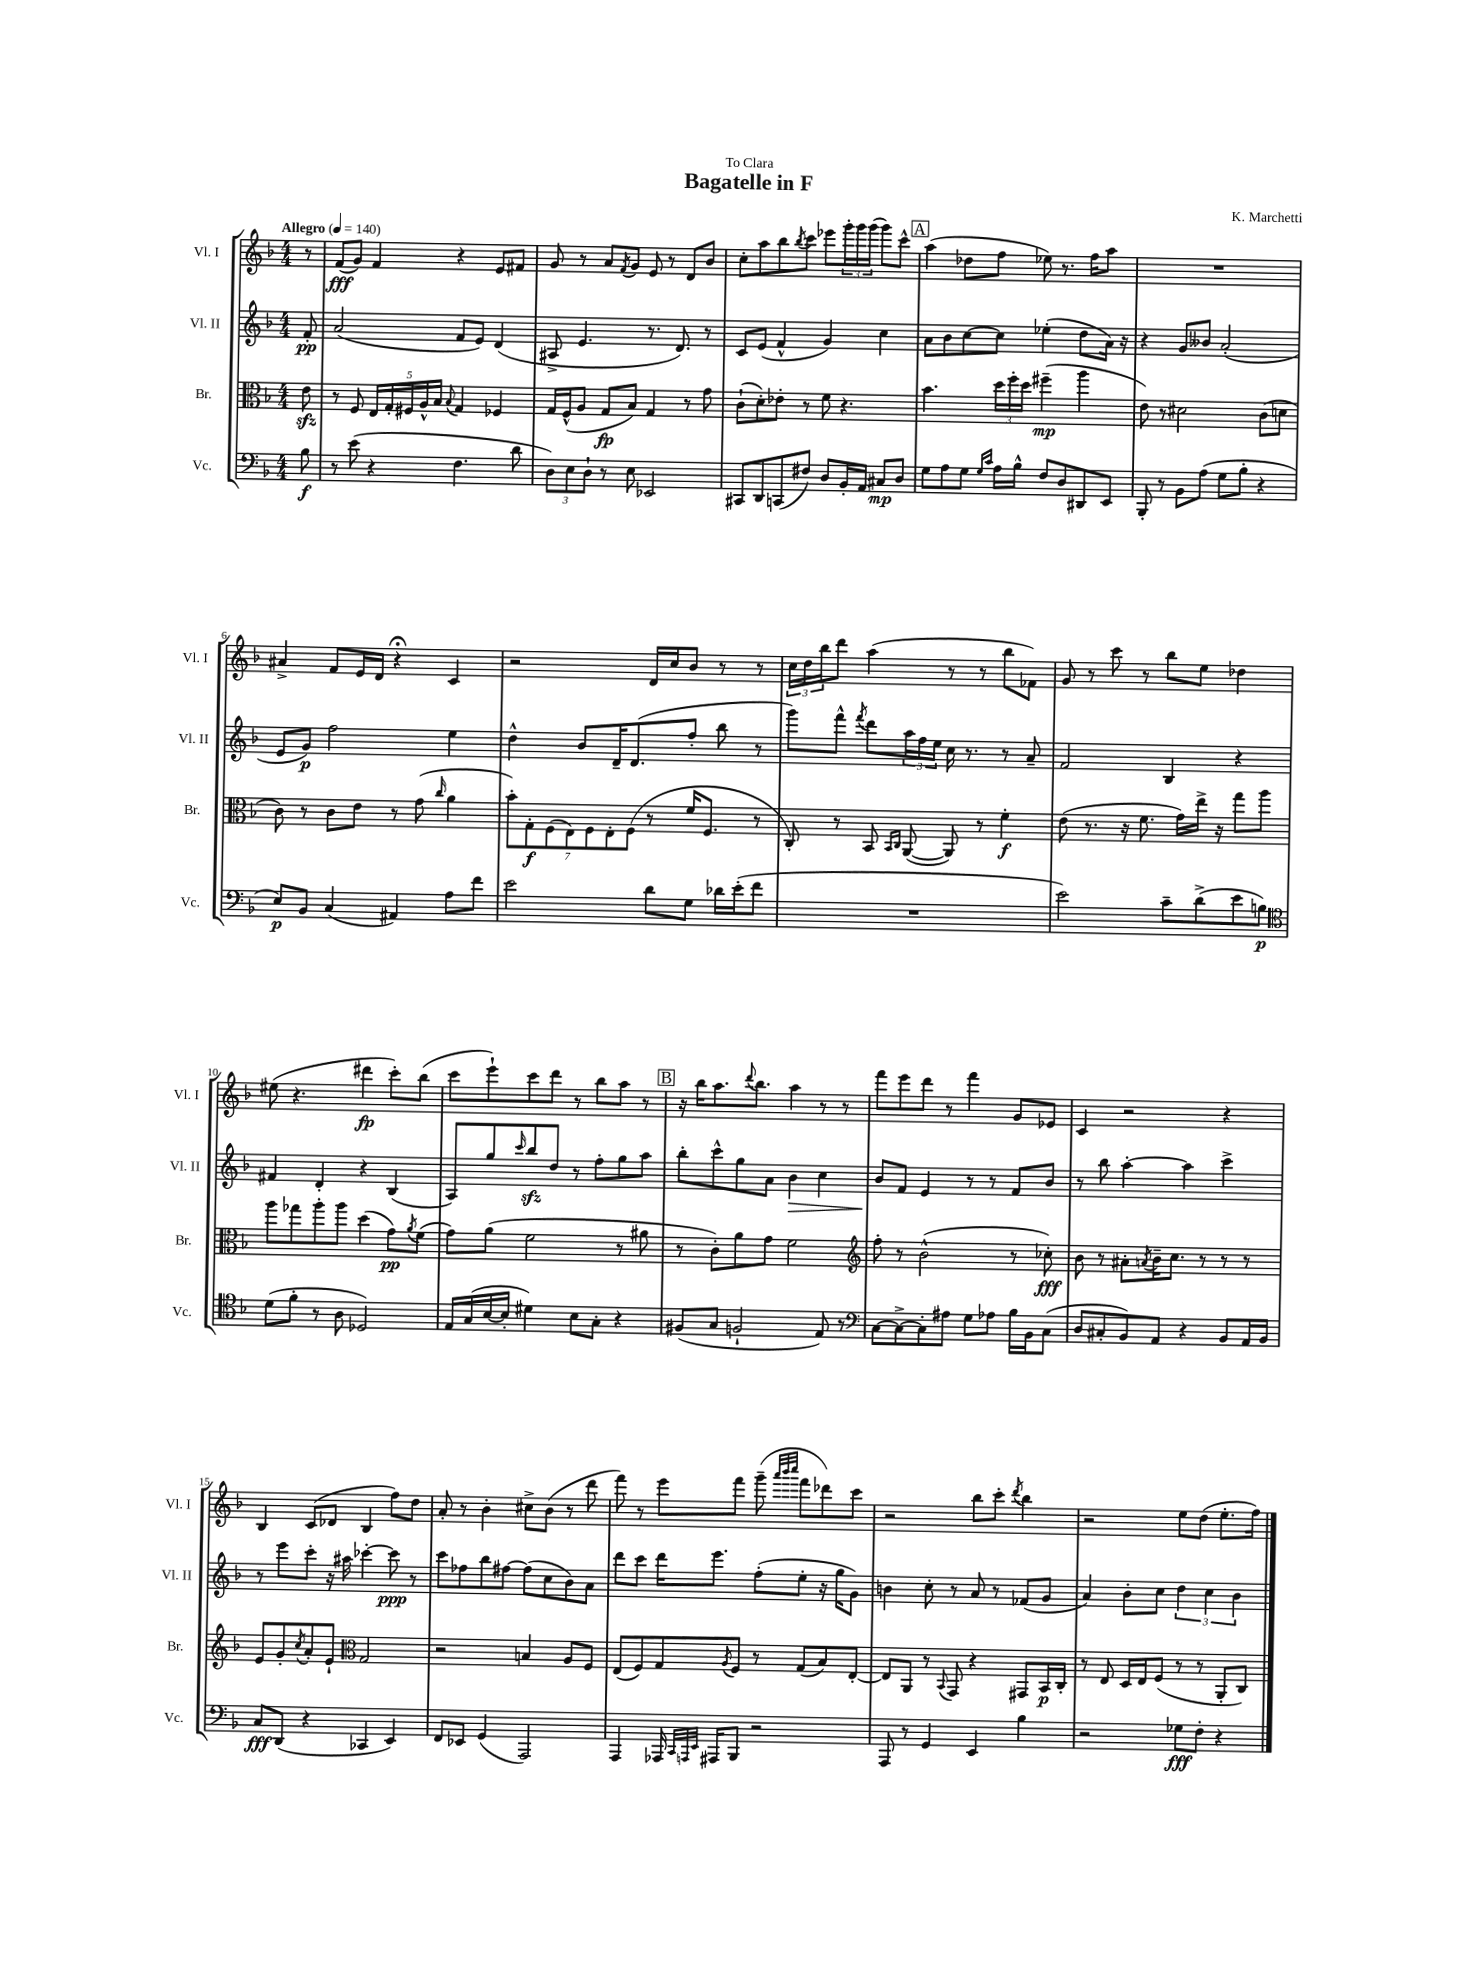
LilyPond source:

\header { title = "Bagatelle in F" composer = "K. Marchetti" dedication = "To Clara" }
<<
\new StaffGroup <<
\new Staff = "s0" \with { instrumentName = "Vl. I" shortInstrumentName = "Vl. I" } {
    \clef treble \key f \major \numericTimeSignature \time 4/4 \partial 8 \tempo "Allegro" 4 = 140
    r8 |
    f'8\fff( g'8) f'4 r4 e'8 fis'8 |
    g'8 r8 a'8 \acciaccatura { f'8 } g'8 e'8 r8 d'8 bes'8 |
    c''8-. a''8 bes''8 \acciaccatura { bes''8 } c'''8 ees'''8 \tuplet 3/2 { g'''16-. g'''16 g'''16( } g'''8) c'''8-^ |
    \mark \markup { \box "A" } a''4( des''8 f''8 ees''8) r8. f''16 a''8 |
    R1 |
    ais'4-> f'8 e'16 d'16 r4\fermata c'4 |
    r2 d'16 c''16 bes'8 r8 r8 |
    \tuplet 3/2 { c''16 d''16 bes''16 } d'''8 a''4( r8 r8 bes''8 fes'8) |
    g'8 r8 c'''8 r8 bes''8 e''8 des''4 |
    eis''8( r4. dis'''4\fp c'''8-.) bes''8( |
    c'''8 e'''8-!) c'''8 d'''8 r8 bes''8 a''8 r8 |
    \mark \markup { \box "B" } r16 bes''16 a''8. \appoggiatura { d'''8 } bes''8. a''4 r8 r8 |
    f'''8 e'''8 d'''8 r8 f'''4 g'8 ees'8 |
    c'4 r2 r4 |
    bes4 c'8( des'8 bes4 f''8) d''8 |
    a'8-. r8 bes'4-. cis''8-> bes'8( r8 d'''8 |
    f'''8) r8 e'''8 f'''8 g'''8--( \grace { a'''32 bes'''32 c''''32 } f'''8 des'''8) c'''8 |
    r2 bes''8 c'''8-. \acciaccatura { d'''8 } bes''4 |
    r2 e''8 d''8( e''8.-. f''16) \bar "|." |
}
\new Staff = "s1" \with { instrumentName = "Vl. II" shortInstrumentName = "Vl. II" } {
    \clef treble \key f \major \numericTimeSignature \time 4/4 \partial 8
    f'8-.\pp |
    a'2( f'8 e'8) d'4( |
    ais8-> e'4. r8. d'8.) r8 |
    c'8 e'8( f'4-^ g'4) c''4 |
    \mark \markup { \box "A" } a'8 bes'8 c''8~ c''8 ees''4-.( d''8 a'16) r16 |
    r4 g'8 beses'8 a'2-.( |
    e'8 g'8\p) f''2 e''4 |
    d''4-^ bes'8 d'16-- d'8.( f''8-. bes''8 r8 |
    g'''8) f'''8-^ \acciaccatura { f'''8 } d'''8 \tuplet 3/2 { a''16 f''16 e''16 } c''16 r8. r8 a'8-- |
    f'2 bes4 r4 |
    fis'4 d'4-. r4 bes4( |
    a8) g''8 \grace { c'''16 } bes''8\sfz d''8 r8 f''8-. g''8 a''8 |
    \mark \markup { \box "B" } bes''8-. c'''8-^ g''8 a'8 bes'4\> c''4 |
    bes'8\! f'8 e'4 r8 r8 f'8 bes'8 |
    r8 bes''8 a''4~-. a''4 c'''4-> |
    r8 e'''8 c'''8-. r16 ais''16 ces'''4~-. ces'''8\ppp r8 |
    c'''8 fes''8 bes''8 fis''8~ fis''8( c''8 bes'8) a'8 |
    d'''8 c'''8 d'''16 e'''8. f''8-.( e''8-. r16 g''16 g'8) |
    b'4 c''8-. r8 a'8 r8 fes'8( g'8 |
    a'4) bes'8-. c''8 \tuplet 3/2 { d''4 c''4 bes'4 } \bar "|." |
}
\new Staff = "s2" \with { instrumentName = "Br." shortInstrumentName = "Br." } {
    \clef alto \key f \major \numericTimeSignature \time 4/4 \partial 8
    e'8\sfz |
    r8 f8 \tuplet 5/4 { e16 g16-. fis16 a16-^ bes16 } \appoggiatura { bes8 } g4 fes4 |
    g16 f16-^( a8 g8\fp bes8) g4 r8 g'8 |
    c'8-!( d'8-.) ees'8-. r8 f'8 r4. |
    \mark \markup { \box "A" } bes'4. \tuplet 3/2 { d''16 f''16-. d''16 } fis''4--\mp( a''4 |
    e'8) r8 dis'2 c'8( d'8 |
    c'8) r8 c'8 e'8 r8 g'8( \grace { c''16 } a'4 |
    \tuplet 7/4 { bes'8-.) g8-.\f f8( e8) f8 e8-. f8( } r8 f'16 f8. r8 |
    c8-.) r8 bes,8 \grace { bes,16 c16 } a,8~( a,8) r8 f'4-.\f |
    e'8( r8. r16 f'8. g'16) e''16-> r16 g''8 a''8 |
    a''8 ges''8 a''8-. a''8 d''4( g'8\pp) \acciaccatura { a'8 } f'8( |
    g'8) a'8( f'2 r8 ais'8 |
    \mark \markup { \box "B" } r8 c'8-.) a'8 g'8 f'2 |
    \clef treble f''8-. r8 bes'2-^( r8 ces''8-.\fff) |
    bes'8 r8 ais'8-. \acciaccatura { a'8 } bes'16-- c''8. r8 r8 r8 |
    e'8 g'8-. \acciaccatura { c''8 } a'8-. e'8-! \clef alto g2 |
    r2 b4 a8 f8 |
    e8( f8) g8 \acciaccatura { a8 } f8 r8 g8( bes8) e8~-. |
    e8 a,8 r8 \appoggiatura { bes,8 } g,8 r4 gis,8 bes,16\p c16-. |
    r8 e8 d16 e16 f8( r8 r8 a,8-. c8) \bar "|." |
}
\new Staff = "s3" \with { instrumentName = "Vc." shortInstrumentName = "Vc." } {
    \clef bass \key f \major \numericTimeSignature \time 4/4 \partial 8
    bes8\f |
    r8 e'8( r4 f4. d'8 |
    \tuplet 3/2 { d8) e8 d8-! } r8 e8 ees,2 |
    cis,8 d,8 c,8( fis8) d8 bes,16-. a,16 cis8\mp d8 |
    \mark \markup { \box "A" } g8 a8 g8 \grace { g16 c'16 } a16 bes16-^ f8 d8 dis,8 e,8 |
    bes,,8-. r8 bes,8 a8( g8 bes8-. r4 |
    e8\p) bes,8 c4( ais,4) a8 f'8 |
    e'2 d'8 g8 des'16 e'16-.( f'8 |
    R1 |
    e'2) c'8-- d'8->( e'8 b8\p) |
    \clef tenor d'8( f'8-. r8 a8 des2) |
    e16 g16( bes16~ bes16-. dis'4) bes8 g8-. r4 |
    \mark \markup { \box "B" } fis8( g8 f2-! e8) r8 |
    \clef bass c8~ c8~-> c8-. ais8 g8 aes8 bes16 bes,16 c8( |
    d8 cis8-. bes,8) a,8 r4 bes,8 a,16 bes,16 |
    c8\fff d,8( r4 ces,4 e,4) |
    f,8 ees,8 g,4( a,,2) |
    a,,4 aes,,16 \grace { c,32 a,,32 e,32 } ais,,16 bes,,8 r2 |
    a,,8 r8 g,4 e,4 bes4 |
    r2 ges8\fff f8-. r4 \bar "|." |
}
>>
>>
